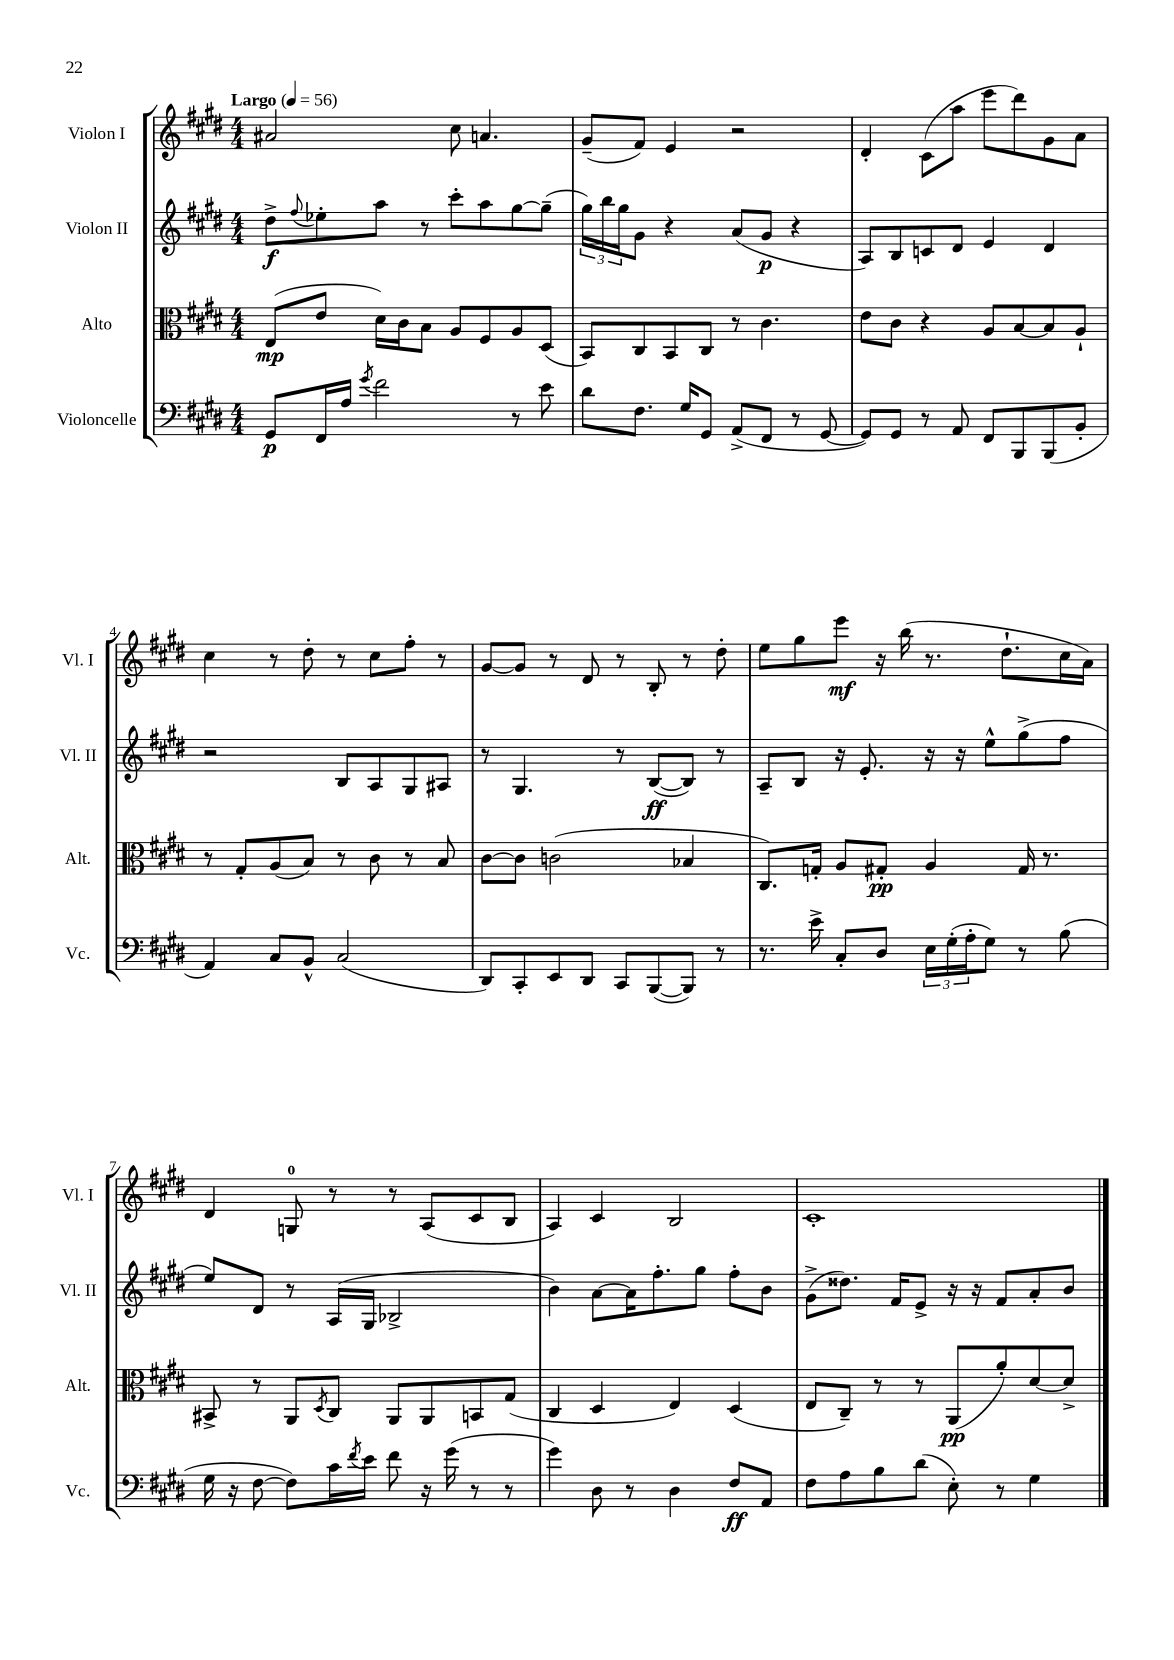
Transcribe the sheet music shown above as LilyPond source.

<<
\new StaffGroup <<
\new Staff = "s0" \with { instrumentName = "Violon I" shortInstrumentName = "Vl. I" } {
    \clef treble \key e \major \numericTimeSignature \time 4/4 \tempo "Largo" 4 = 56
    ais'2 cis''8 a'4. |
    gis'8--( fis'8) e'4 r2 |
    dis'4-. cis'8( a''8 e'''8 dis'''8) gis'8 a'8 |
    cis''4 r8 dis''8-. r8 cis''8 fis''8-. r8 |
    gis'8~ gis'8 r8 dis'8 r8 b8-. r8 dis''8-. |
    e''8 gis''8 e'''8\mf r16 b''16( r8. dis''8.-! cis''16 a'16) |
    dis'4 g8-0 r8 r8 a8( cis'8 b8 |
    a4) cis'4 b2 |
    cis'1-. \bar "|." |
}
\new Staff = "s1" \with { instrumentName = "Violon II" shortInstrumentName = "Vl. II" } {
    \clef treble \key e \major \numericTimeSignature \time 4/4
    dis''8->\f \appoggiatura { fis''8 } ees''8-. a''8 r8 cis'''8-. a''8 gis''8~ gis''8--( |
    \tuplet 3/2 { gis''16) b''16 gis''16 } gis'8 r4 a'8( gis'8\p r4 |
    a8) b8 c'8 dis'8 e'4 dis'4 |
    r2 b8 a8 gis8 ais8 |
    r8 gis4. r8 b8~\ff( b8) r8 |
    a8-- b8 r16 e'8.-. r16 r16 e''8-^ gis''8->( fis''8 |
    e''8) dis'8 r8 a16( gis16 bes2-> |
    b'4) a'8~ a'16 fis''8.-. gis''8 fis''8-. b'8 |
    gis'8->( disis''8.) fis'16 e'8-> r16 r16 fis'8 a'8-. b'8 \bar "|." |
}
\new Staff = "s2" \with { instrumentName = "Alto" shortInstrumentName = "Alt." } {
    \clef alto \key e \major \numericTimeSignature \time 4/4
    e8\mp( e'8 dis'16) cis'16 b8 a8 fis8 a8 dis8( |
    b,8) cis8 b,8 cis8 r8 cis'4. |
    e'8 cis'8 r4 a8 b8~ b8 a8-! |
    r8 gis8-. a8( b8) r8 cis'8 r8 b8 |
    cis'8~ cis'8 c'2( bes4 |
    cis8.) g16-. a8 gis8-.\pp a4 gis16 r8. |
    bis,8-> r8 a,8 \acciaccatura { dis8 } cis8 a,8 a,8 b,8 gis8( |
    cis4 dis4 e4) dis4( |
    e8 cis8--) r8 r8 a,8\pp( a'8-.) dis'8~ dis'8-> \bar "|." |
}
\new Staff = "s3" \with { instrumentName = "Violoncelle" shortInstrumentName = "Vc." } {
    \clef bass \key e \major \numericTimeSignature \time 4/4
    gis,8\p fis,16 a16 \acciaccatura { gis'8 } fis'2 r8 e'8 |
    dis'8 fis8. gis16 gis,8 a,8->( fis,8 r8 gis,8~ |
    gis,8) gis,8 r8 a,8 fis,8 b,,8 b,,8( b,8-. |
    a,4) cis8 b,8-^ cis2( |
    dis,8) cis,8-. e,8 dis,8 cis,8 b,,8~( b,,8) r8 |
    r8. e'16-> cis8-. dis8 \tuplet 3/2 { e16 gis16-.( a16-. } gis8) r8 b8( |
    gis16 r16 fis8~ fis8) cis'16 \acciaccatura { fis'8 } e'16 fis'8 r16 gis'16( r8 r8 |
    gis'4) dis8 r8 dis4 fis8\ff a,8 |
    fis8 a8 b8 dis'8( e8-.) r8 gis4 \bar "|." |
}
>>
>>
